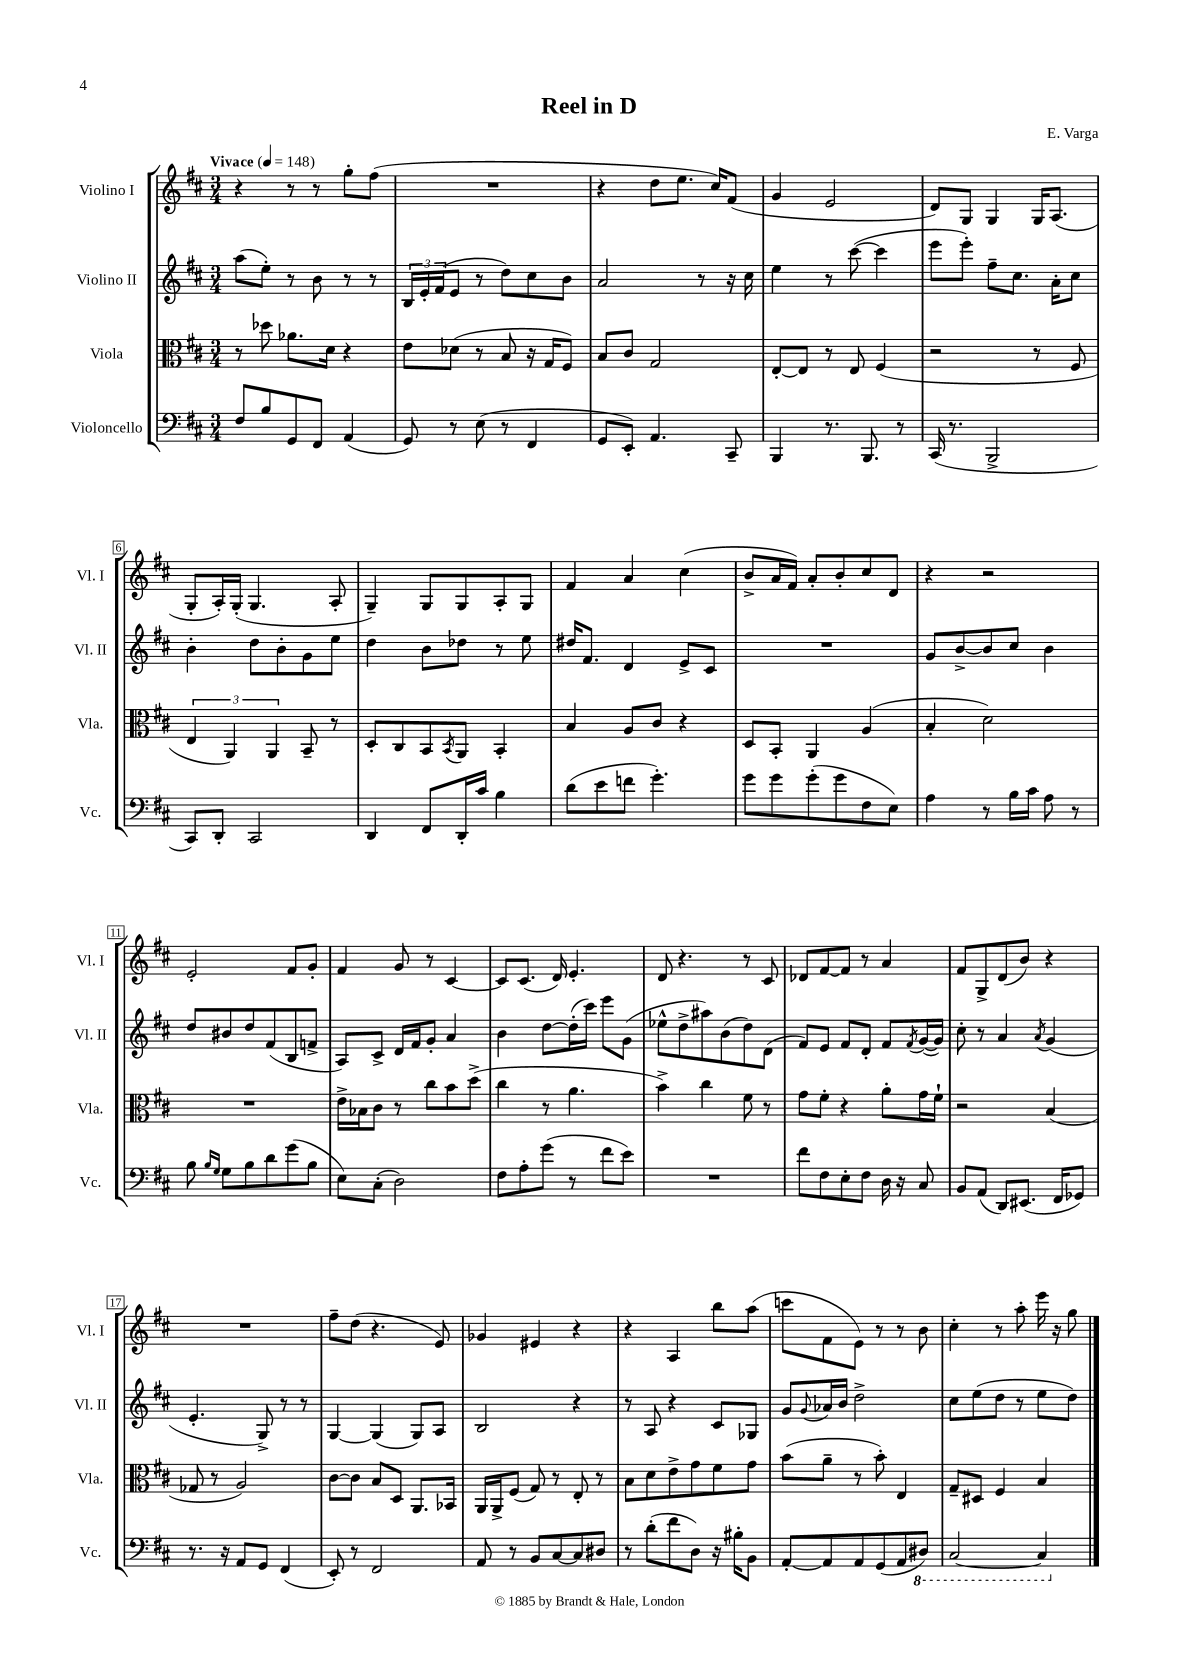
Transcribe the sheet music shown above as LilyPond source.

\header { title = "Reel in D" composer = "E. Varga" }
<<
\new StaffGroup <<
\new Staff = "s0" \with { instrumentName = "Violino I" shortInstrumentName = "Vl. I" } {
    \clef treble \key d \major \numericTimeSignature \time 3/4 \tempo "Vivace" 4 = 148
    r4 r8 r8 g''8-. fis''8( |
    R2. |
    r4 d''8 e''8. cis''16) fis'8( |
    g'4 e'2 |
    d'8) g8 g4 g16 a8.( |
    g8-. a16-.) g16-.( g4. a8-. |
    g4--) g8 g8 a8-. g8 |
    fis'4 a'4 cis''4( |
    b'8-> a'16 fis'16) a'8-. b'8-. cis''8 d'8 |
    r4 r2 |
    e'2-. fis'8 g'8-. |
    fis'4 g'8 r8 cis'4~ |
    cis'8 cis'8.( d'16) e'4.-. |
    d'8 r4. r8 cis'8 |
    des'8 fis'8~ fis'8 r8 a'4 |
    fis'8 g8-> d'8( b'8) r4 |
    R2. |
    fis''8-- d''8( r4. e'8) |
    ges'4 eis'4 r4 |
    r4 a4 b''8 a''8( |
    c'''8 fis'8 e'8) r8 r8 b'8 |
    cis''4-. r8 a''8-. e'''16 r16 g''8 \bar "|." |
}
\new Staff = "s1" \with { instrumentName = "Violino II" shortInstrumentName = "Vl. II" } {
    \clef treble \key d \major \numericTimeSignature \time 3/4
    a''8( e''8-.) r8 b'8 r8 r8 |
    \tuplet 3/2 { b16 e'16-. fis'16( } e'8 r8 d''8) cis''8 b'8 |
    a'2 r8 r16 cis''16 |
    e''4 r8 cis'''8~( cis'''4 |
    e'''8 e'''8-.) fis''8-- cis''8. a'16-. cis''8 |
    b'4-. d''8 b'8-. g'8 e''8 |
    d''4 b'8 des''8 r8 e''8 |
    dis''16 fis'8. d'4 e'8-> cis'8 |
    R2. |
    g'8 b'8~-> b'8 cis''8 b'4 |
    d''8 bis'8 d''8 fis'8( b8 f'8-> |
    a8) cis'8-> d'16 fis'16 g'8-. a'4 |
    b'4 d''8~ d''16-.( cis'''16) e'''8 g'8( |
    ees''8-^ d''8-> ais''8) b'8( d''8) d'8( |
    fis'8) e'8 fis'8 d'8-. fis'8 \acciaccatura { fis'8 } g'16~( g'16) |
    cis''8-. r8 a'4 \acciaccatura { a'8 } g'4( |
    e'4.-. g8->) r8 r8 |
    g4~ g4( g8) a8 |
    b2 r4 |
    r8 a8 r4 cis'8 ges8 |
    g'8 \appoggiatura { g'8 } aes'16 b'16 d''2-> |
    cis''8 e''8( d''8 r8 e''8 d''8) \bar "|." |
}
\new Staff = "s2" \with { instrumentName = "Viola" shortInstrumentName = "Vla." } {
    \clef alto \key d \major \numericTimeSignature \time 3/4
    r8 des''8 aes'8. d'16 r4 |
    e'8 des'8( r8 b8 r16 g16 fis8) |
    b8 cis'8 g2 |
    e8~-. e8 r8 e8 fis4( |
    r2 r8 fis8 |
    \tuplet 3/2 { e4 a,4) a,4 } b,8-- r8 |
    d8-. cis8 b,8 \acciaccatura { b,8 } a,8 b,4-. |
    b4 a8 cis'8 r4 |
    d8 b,8-. a,4 a4( |
    b4-. d'2) |
    R2. |
    e'16-> bes16 cis'8 r8 cis''8 b'8 d''8->( |
    cis''4 r8 a'4. |
    b'4->) cis''4 fis'8 r8 |
    g'8 fis'8-. r4 a'8-. g'16 fis'16-! |
    r2 b4( |
    ges8 r8 a2) |
    cis'8~ cis'8 b8 d8 a,8. bes,16 |
    a,16 a,16-> fis8( g8) r8 e8-. r8 |
    b8 d'8 e'8-> g'8 fis'8 g'8 |
    b'8( a'8-- r8 b'8-.) e4 |
    g8-- dis8 fis4 b4 \bar "|." |
}
\new Staff = "s3" \with { instrumentName = "Violoncello" shortInstrumentName = "Vc." } {
    \clef bass \key d \major \numericTimeSignature \time 3/4
    fis8 b8 g,8 fis,8 a,4( |
    g,8) r8 e8( r8 fis,4 |
    g,8 e,8-.) a,4. cis,8-- |
    b,,4 r8. b,,8. r8 |
    cis,16( r8. b,,2-> |
    cis,8) d,8-. cis,2 |
    d,4 fis,8 d,16-. cis'16 b4 |
    d'8( e'8 f'8 g'4.-.) |
    g'8 g'8 g'8-.( g'8 fis8 e8) |
    a4 r8 b16 cis'16 a8 r8 |
    b8 \grace { b16 g16 } g8 b8 d'8 g'8( b8 |
    e8) cis8-.( d2) |
    fis8 a8-. g'8( r8 fis'8 e'8) |
    R2. |
    fis'8 fis8 e8-. fis8 d16 r16 cis8 |
    b,8 a,8( d,8) eis,8.( fis,16 ges,8) |
    r8. r16 a,8 g,8 fis,4( |
    e,8-.) r8 fis,2 |
    a,8 r8 b,8 cis8~ cis8 dis8 |
    r8 d'8-.( fis'8 d8) r16 bis16-. b,8 |
    a,8~-. a,8 a,8 g,8( a,8 \ottava #-1 dis,8) |
    cis,2~ cis,4 \ottava #0 \bar "|." |
}
>>
>>
\layout { \context { \Score \override BarNumber.stencil = #(make-stencil-boxer 0.1 0.3 ly:text-interface::print) } }
